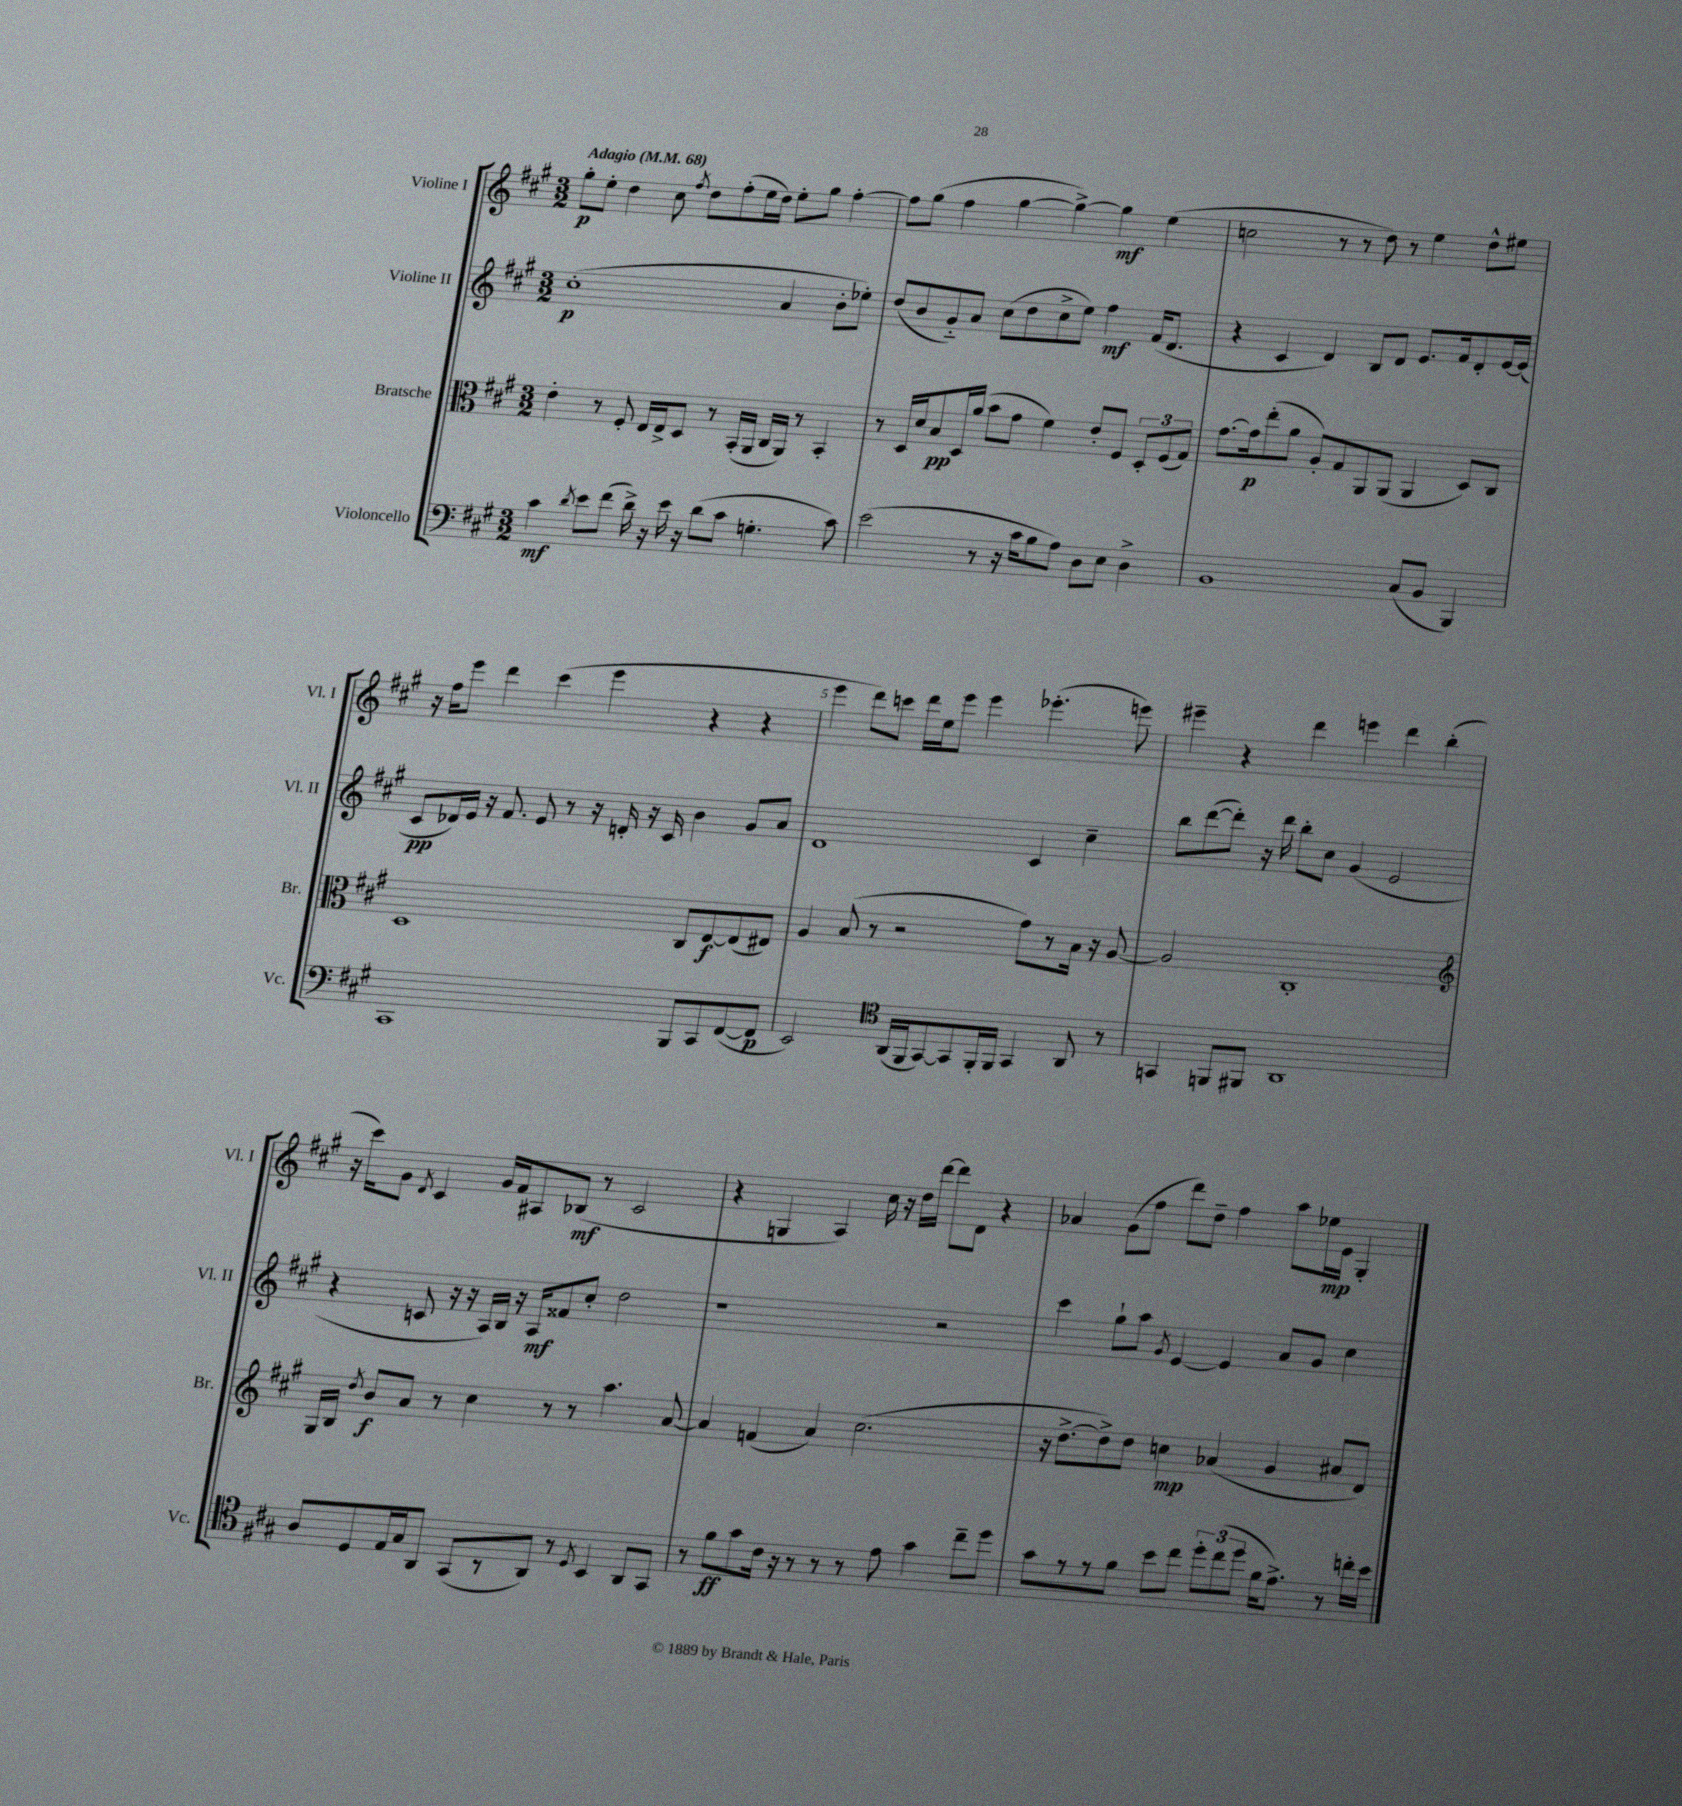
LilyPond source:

<<
\new StaffGroup <<
\new Staff = "s0" \with { instrumentName = "Violine I" shortInstrumentName = "Vl. I" } {
    \clef treble \key a \major \numericTimeSignature \time 3/2 \tempo "Adagio" 4 = 68
    \autoBeamOff gis''8[-.\p e''8]-. d''4 cis''8 \acciaccatura { fis''8 } d''8[ fis''8-.( e''16 d''16]) e''8[-. gis''8] fis''4~-. |
    fis''8[ gis''8]( fis''4 gis''4~ gis''4~->) gis''4\mf e''4( |
    c''2 r8 r8 d''8) r8 e''4 d''8[-^ eis''8] |
    r16 fis''16[ e'''8] d'''4 cis'''4( e'''4 r4 r4 |
    e'''4 d'''8[) c'''8] d'''16[ e''16 e'''8] e'''4 ees'''4.-.( e'''8) |
    eis'''4-- r4 d'''4 e'''4 d'''4 b''4-.( |
    r16 cis'''16[) gis'8] \acciaccatura { d'8 } cis'4 gis'16[ fis'16 ais8 bes8]\mf( r8 cis'2 |
    r4 g4 a4) cis''16 r16 d''16[ d'''16]~ d'''8[ d'8] r4 |
    aes'4 gis'8[( fis''8] d'''8[) d''8]-- fis''4 a''8[ ees''16\mp e'16] gis4-. \bar "|." |
}
\new Staff = "s1" \with { instrumentName = "Violine II" shortInstrumentName = "Vl. II" } {
    \clef treble \key a \major \numericTimeSignature \time 3/2
    \autoBeamOff cis''1-.\p( a'4 b'8[-. ees''8]-.) |
    d''8[( b'8 gis'8-_) a'8] cis''8[( d''8 cis''8-> e''8]) fis''4\mf fis'16[( d'8.] |
    r4 cis'4 d'4) b8[ d'8] e'8.[ fis'16 d'8-. e'16~ e'16]( |
    cis'8[\pp des'16) e'16] r16 fis'8. e'8 r8 r16 d'16-. r16 cis'16 b'4 gis'8[ a'8] |
    d'1 cis'4 cis''4-- |
    b''8[ d'''8~( d'''8]-.) r16 d'''16 b''8[-. cis''8] gis'4( e'2 |
    r4 c'8 r16 r16 a16[) b16] r16 a16[\mf fisis'8 cis''8]-. d''2 |
    r1 r2 |
    cis'''4 gis''8[-! a''8] \acciaccatura { gis'8 } e'4~ e'4 a'8[ gis'8] cis''4 \bar "|." |
}
\new Staff = "s2" \with { instrumentName = "Bratsche" shortInstrumentName = "Br." } {
    \clef alto \key a \major \numericTimeSignature \time 3/2
    \autoBeamOff e'4-. r8 fis8-. e16[ e16-> d8] r8 b,16[-.( a,16] cis16[ a,16]) r8 b,4-. |
    r8 d16[ d'16 b8\pp d16 a'16]( b'8[ gis'8] fis'4) e'8[-. fis8] \tuplet 3/2 { d8[-. fis8( gis8]) } |
    gis'8.[~ gis'16\p e''8-.( a'8] a8[-.) gis8 a,8 a,8]( a,4 d8[) cis8] |
    d1 cis8[ e8~\f e8( eis8]) |
    a4 b8( r8 r2 gis'8[) r8 b16] r16 a8~ |
    a2 cis1-. |
    \clef treble gis16[ b16] \acciaccatura { d''8 } b'8[\f a'8] r8 cis''4 r8 r8 a''4. a'8~ |
    a'4 f'4( a'4) cis''2.( |
    r16 d''8.[~-> d''8->) d''8] c''4\mp aes'4( gis'4 ais'8[ d'8]) \bar "|." |
}
\new Staff = "s3" \with { instrumentName = "Violoncello" shortInstrumentName = "Vc." } {
    \clef bass \key a \major \numericTimeSignature \time 3/2
    \autoBeamOff cis'4\mf \acciaccatura { d'8 } e'8[ fis'8]( d'16->) r16 e'16 r16 d'8[( cis'8] g4.-. cis'8) |
    e'2( r8 r16 cis'16[ b8 a8]) d8[ e8] d4-> |
    b,1 cis8[( b,8] b,,4) |
    cis,1 b,,8[ cis,8 fis,8~( fis,8]\p |
    e,2) \clef tenor a,16[( fis,16 gis,8~) gis,8 fis,16-. fis,16] gis,4 a,8 r8 |
    g,4 f,8[ fis,8] a,1 |
    a8[ d8 e16 gis16 a,8] gis,8[( r8 a,8]) r8 \acciaccatura { d8 } b,4 a,8[ gis,8] |
    r8 fis'8[\ff gis'8 cis'16] r16 r8 r8 r8 e'8 gis'4 cis''8[-- d''8] |
    gis'8[ r8 r8 fis'8] b'8[ cis''8] \tuplet 3/2 { d''8[-. cis''8( d''8] } fis'16[ e'8.]->) r8 c''16[-. b'16] \bar "|." |
}
>>
>>
\layout { \context { \Score \override BarNumber.break-visibility = ##(#f #t #t) barNumberVisibility = #(every-nth-bar-number-visible 5) } }
